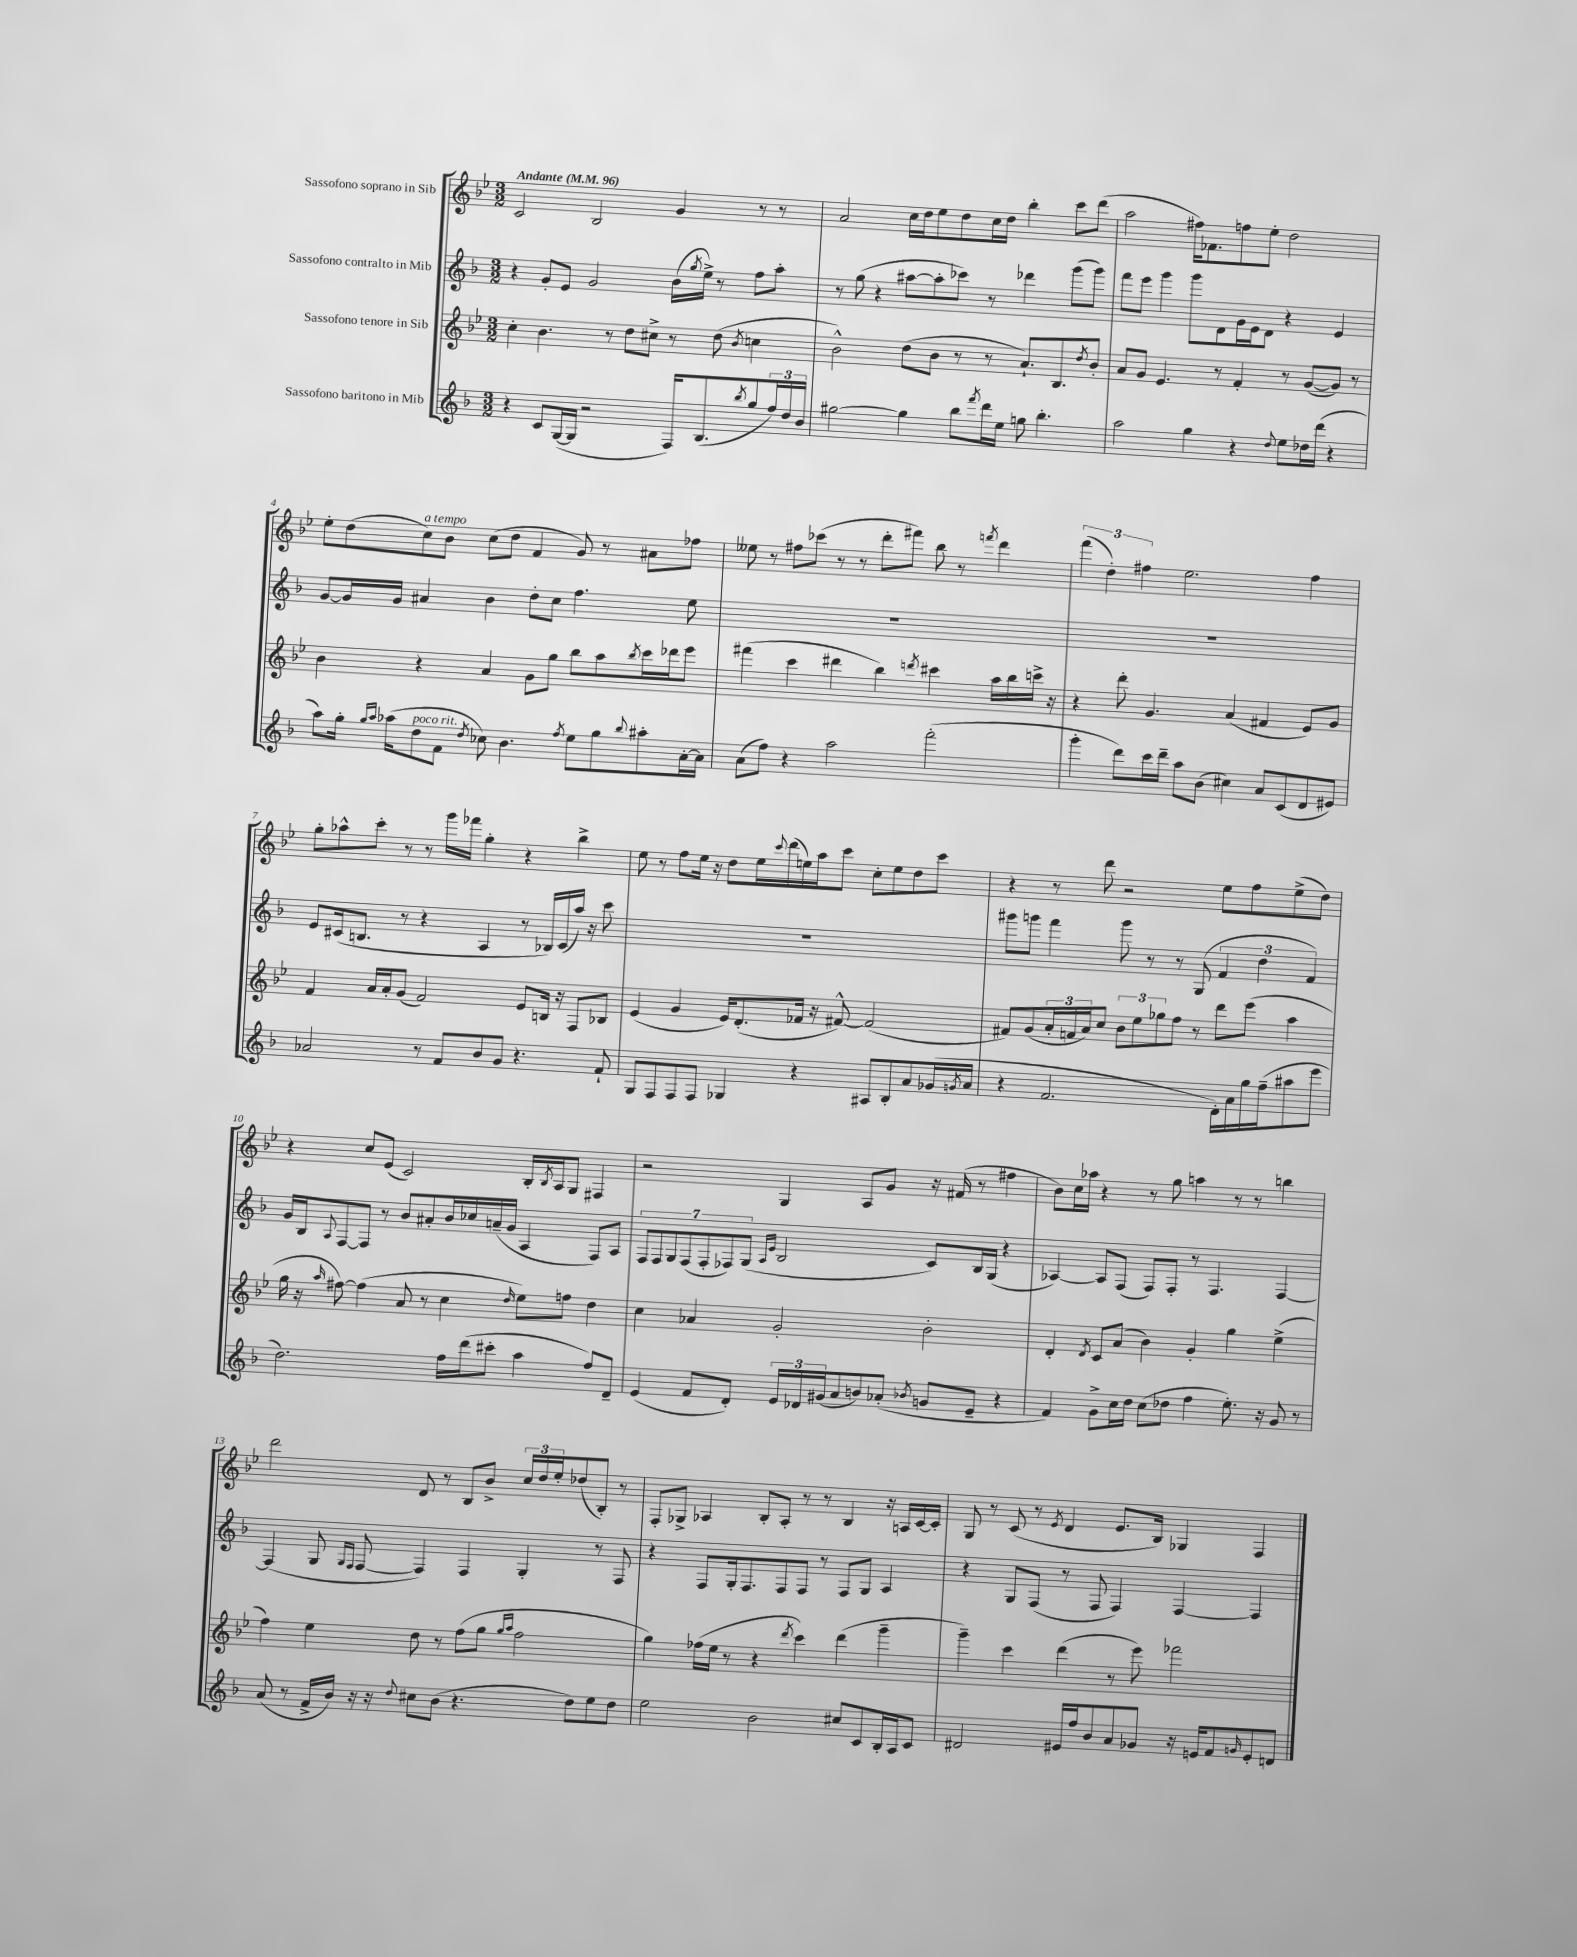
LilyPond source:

<<
\new StaffGroup <<
\new Staff = "s0" \with { instrumentName = "Sassofono soprano in Sib" } {
    \clef treble \key bes \major \numericTimeSignature \time 3/2 \tempo "Andante" 4 = 96
    c'2 bes2 g'4 r8 r8 |
    a'2 c''16 d''16 ees''8 d''8 c''16 d''16 bes''4-. c'''8 d'''8( |
    a''2 fis''16) fes'8. f''8 ees''8-. d''2 |
    ees''8-. d''8( c''8^\markup { \italic "a tempo" }) bes'8 c''8( d''8 f'4 g'8) r8 ais'8 fes''8 |
    eeses''8 r8 fis''8 ces'''8( r8 r8 d'''8-. fis'''8) bes''8 r8 \acciaccatura { f'''8 } d'''4 |
    \tuplet 3/2 { f'''4( d''4-.) fis''4 } ees''2. fis''4 |
    g''8-. aes''8-^ c'''8-. r8 r8 g'''16 fes'''16 g''4-. r4 bes''4-> |
    ees''8 r8 f''8 ees''16 r16 d''8 ees''16 \appoggiatura { c'''8 } d'''16( e''16) a''16 c'''8 c''8-. e''8 d''8 c'''8 |
    r4 r8 d'''8 r2 ees''8 f''8 ees''8->( d''8) |
    r4 c''8 ees'8( c'2) bes16-. \acciaccatura { bes8 } a16 g8 fis4 |
    r2 g4 a8 g'8 r16 fis'16( r8 fis''4 |
    bes'8) c''16 aes''16 r4 r8 g''8 a''4 r8 r8 b''4 |
    d'''2 d'8 r8 bes8 bes'8-> \tuplet 3/2 { c''16 d''16 ees''16-. } des''8( bes8-.) r8 |
    f8-. ges8-> aes4 bes8-. aes8-. r8 r8 bes4 r16 a16 c'16~ c'16-. |
    g8 r8 c'8( r8 \acciaccatura { ees'8 } d'4 ees'8. bes16) ges4 f4 \bar "|." |
}
\new Staff = "s1" \with { instrumentName = "Sassofono contralto in Mib" } {
    \clef treble \key f \major \numericTimeSignature \time 3/2
    r4 g'8-. e'8 g'2 bes'16( \acciaccatura { g''8 } e''16->) r8 f''8 a''8-. |
    r8 g''8( r4 ais''8~ ais''8-. ces'''8) r8 des'''4 g'''8( g'''8) |
    f'''8 e'''8 g'''4 g'''8 d'8 g'16 e'16 d'8 r4 e'4 |
    g'8~ g'16 g'16 ais'4 bes'4 d''8-. c''8 f''4. e''8 |
    R1. |
    R1. |
    e'8 cis'16( b8. r8 r4 a4 r8 bes16) cis'16( a''16) r16 c'''8 |
    R1. |
    gis'''8 g'''8 f'''4 g'''8 r8 r8 g8( \tuplet 3/2 { f'4 d''4 f'4) } |
    g'16 bes16 \appoggiatura { a8 } f8~ f8 r8 bes'8 ais'8-. bes'16 ces''16 a'16--( g'16 a4 f8) a8 |
    \tuplet 7/4 { f8 f8 g8 f8( f8-. fes8) g8( } \grace { a16 e'16 } bes2 c'8) bes16 g16( r4 |
    aes4~) aes8 f8( f8) f8-. r8 f4. f4~ |
    f4( g8 \grace { g16 f16 } f8~ f4) f4 g4-. r8 f8 |
    r4 f8 g16-. f8. f8 f8 r8 f8 g8 a4 |
    r4 g8 f8( r8 f8 f4) f4~ f4 \bar "|." |
}
\new Staff = "s2" \with { instrumentName = "Sassofono tenore in Sib" } {
    \clef treble \key bes \major \numericTimeSignature \time 3/2
    c''4-. bes'4. r8 d''8 cis''8-> r8 d''8( \acciaccatura { bes'8 } c''4 |
    bes'2-^) d''8( bes'8 r8 r8 a'8.-!) bes8. \acciaccatura { d''8 } bes'8-. |
    a'8 g'8 ees'4. r8 f'4-. r8 g'8~( g'8) r8 |
    bes'4 r4 a'4 g'8 g''8 bes''8 a''8 \acciaccatura { bes''8 } c'''16 des'''16 ees'''8 |
    fis'''4( c'''4 dis'''4 bes''4) \acciaccatura { d'''8 } cis'''4 a''16 bes''16 c'''16-> r16 |
    r4 d'''8-. g'4. a'4( fis'4 ees'8) g'8 |
    f'4 a'16 a'16-. g'8( f'2) ees'8 b16 r16 f8 bes8 |
    ees'4( g'4 ees'16) d'8.-.( fes'16 r16 fis'8~-^) fis'2( |
    fis'8) g'8( \tuplet 3/2 { a'16-. f'16 a'16) } c''8 \tuplet 3/2 { bes'8 ees''8 ges''8 } f''8 r8 d'''8 ees'''8( a''4 |
    g''16 r16 \grace { a''16 } fis''8~) fis''4( a'8 r8 c''4 \grace { d''16 } ees''8) f''8 d''4 |
    c''4 aes'4 g'2-. bes'2-. |
    d'4-. \acciaccatura { d'8 } c'8 a'8( bes'4) g'4-. g''4 ees''4->( |
    f''4) ees''4 d''8 r8 f''8( g''8 \grace { g''16 a''16 } f''2 |
    g''4) fes''16( ees''16 r8 r4 \acciaccatura { d'''8 } c'''4) d'''4( g'''4-- |
    g'''4--) c'''4 d'''4( r8 ees'''8) fes'''2 \bar "|." |
}
\new Staff = "s3" \with { instrumentName = "Sassofono baritono in Mib" } {
    \clef treble \key f \major \numericTimeSignature \time 3/2
    r4 c'8 g16~( g16 r2 f16) bes8.( \acciaccatura { bes''8 } g''8 \tuplet 3/2 { f''16) d''16 bes'16 } |
    gis''2~ gis''4 bes''8 \acciaccatura { f'''8 } d'''16 e''16 g''8 bes''4.-. |
    a''2 g''4 r4 \appoggiatura { d''8 } e''8 des''16 d'''16( r4 |
    a''8) g''16-. \grace { g''16 a''16 } aes''16( d''8^\markup { \italic "poco rit." } f'8 \acciaccatura { d''8 } ces''8) bes'4. \acciaccatura { f''8 } e''8 g''8 \appoggiatura { bes''8 } ais''8-. a'16~-. a'16 |
    a'8( f''8) r4 a''2 f'''2-.( |
    g'''4-. d'''8) c'''16 d'''16-- a''8 bes'8( cis''4) a'8 c'8( d'8 eis'8) |
    aes'2 r8 f'8 bes'8 g'8 r4. f'8-! |
    g8 f8 f8 f8 ges4 r4 ais8 bes8-. a'8 ges'16( \acciaccatura { g'8 } a'16 |
    r4 f'2. d'16-.) a'16 g''16 f''16--( ais''8 e'''8 |
    d''2.) f''16 d'''16( cis'''8-. a''4 f''8) d'8-- |
    e'4( f'8 d'8-.) \tuplet 3/2 { e'16 des'16 gis'16( } a'8 b'8) aes'8-.( \acciaccatura { bes'8 } g'8 e'8-- r4 |
    f'4) g'8-> c''16 d''16 c''8( des''8 f''4 e''8.-.) r16 g'8 r8 |
    a'8( r8 f'16-> bes'16) r16 r16 \appoggiatura { d''8 } cis''8 bes'8( r4. d''8) e''8 d''8 |
    e''2 bes'2 cis''8 c'8 bes16-. a16 c'8 |
    dis'2 eis'16 f''16 bes'8 a'8 ges'8 r16 e'16 f'8 \grace { g'16 } e'8-. d'8 \bar "|." |
}
>>
>>
